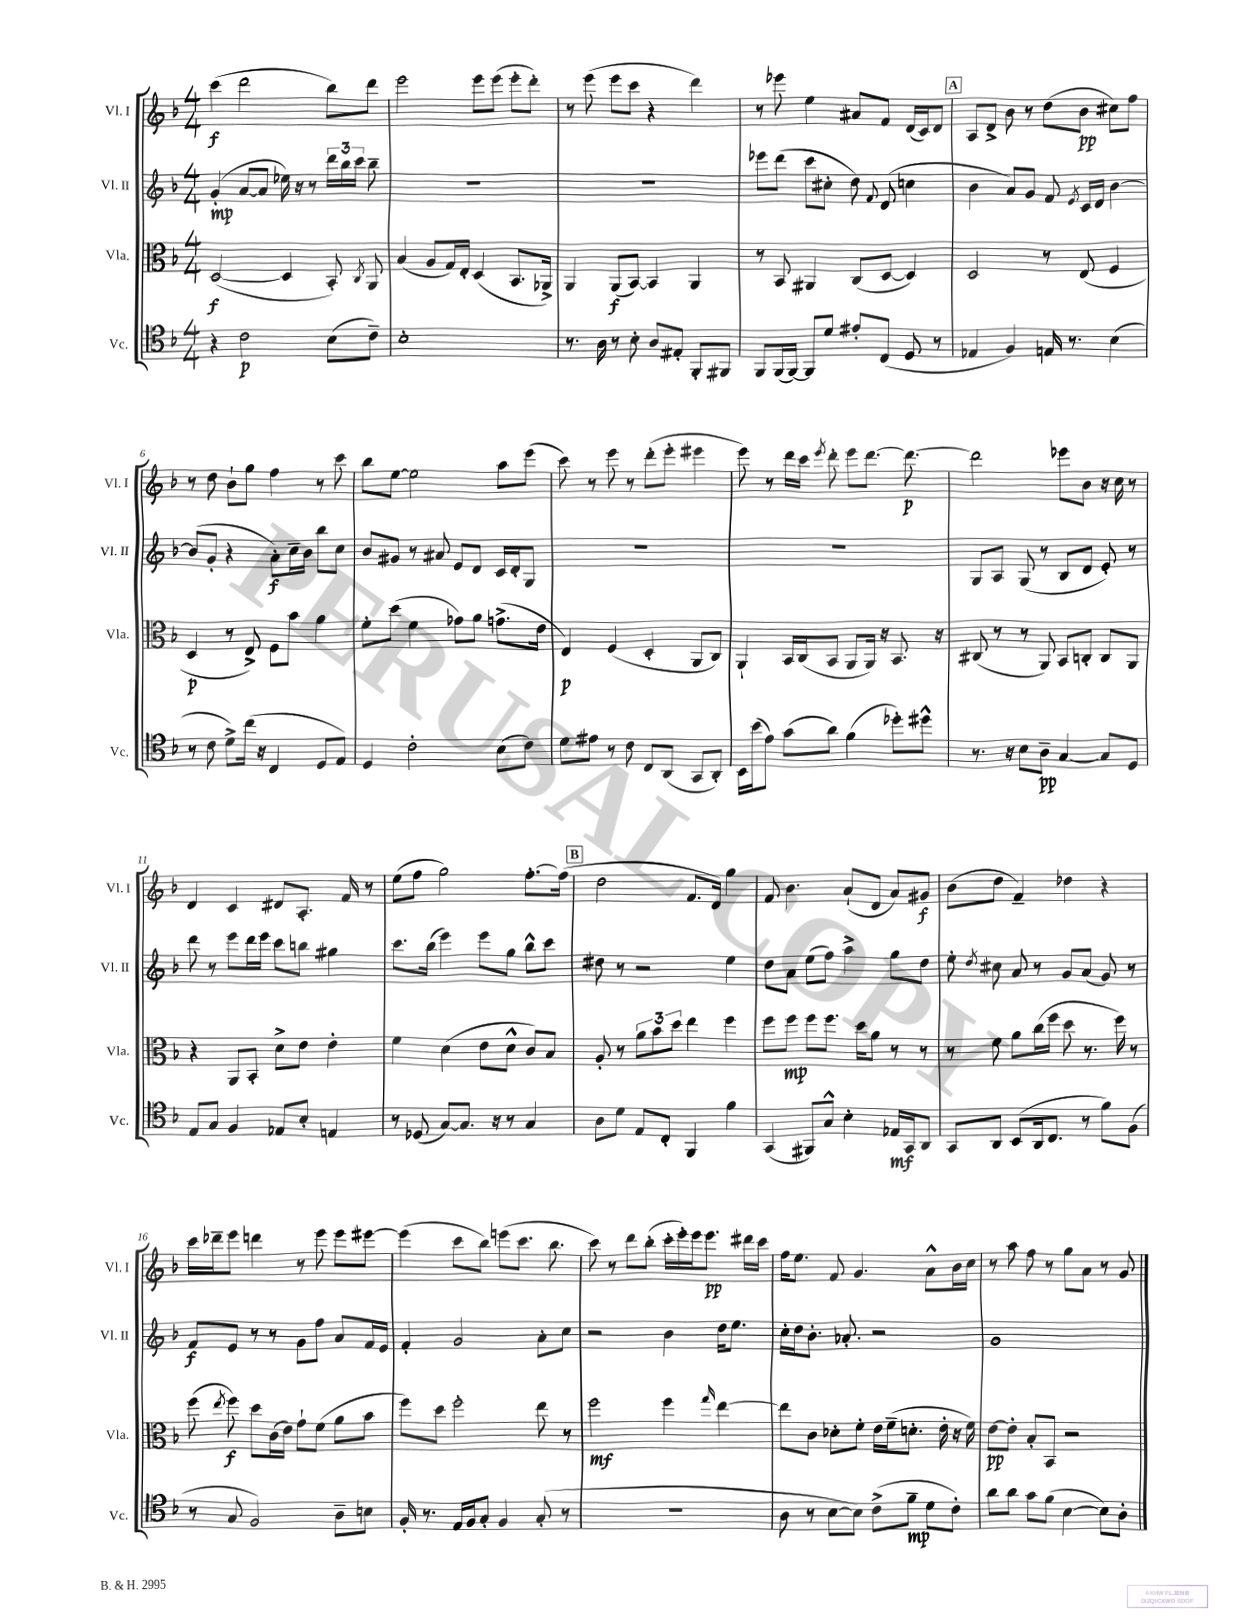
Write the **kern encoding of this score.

**kern	**dynam	**kern	**dynam	**kern	**dynam	**kern	**dynam
*part4	*part4	*part3	*part3	*part2	*part2	*part1	*part1
*staff4	*staff4	*staff3	*staff3	*staff2	*staff2	*staff1	*staff1
*I"Vc.	*	*I"Vla.	*	*I"Vl. II	*	*I"Vl. I	*
*I'Vc.	*	*I'Vla.	*	*I'Vl. II	*	*I'Vl. I	*
*clefC4	*	*clefC3	*	*clefG2	*	*clefG2	*
*k[b-]	*	*k[b-]	*	*k[b-]	*	*k[b-]	*
*M4/4	*	*M4/4	*	*M4/4	*	*M4/4	*
=1	=1	=1	=1	=1	=1	=1	=1
4r	.	([2D/	f	(4g'/	mp	(4ccc\	f
2c\	p	.	.	[8a/L	.	2ddd\	.
.	.	.	.	8a/J]	.	.	.
.	.	4D/]	.	16ee-X\)	.	.	.
.	.	.	.	16r	.	.	.
.	.	.	.	8r	.	.	.
(8B-\L	.	8BB-'/)	.	24ddd\LL	.	8bb-\L)	.
.	.	.	.	24bb-\	.	.	.
.	.	.	.	24ccc\JJ	.	.	.
.	.	8qC/	.	.	.	.	.
8c~\J)	.	8AA/	.	8bb-~\	.	8ddd\J	.
=2	=2	=2	=2	=2	=2	=2	=2
1B-'	.	(4B-/	.	1r	.	2eee\	.
.	.	8A/L	.	.	.	.	.
.	.	16G/L)	.	.	.	.	.
.	.	16E'/JJ	.	.	.	.	.
.	.	(4D/	.	.	.	8eee\L	.
.	.	.	.	.	.	(8eee\J	.
.	.	8.BB-/L	.	.	.	8eee'\L	.
.	.	.	.	.	.	8ddd'\J)	.
.	.	16AA-X^/Jk)	.	.	.	.	.
=3	=3	=3	=3	=3	=3	=3	=3
8.r	.	4AA/	.	1r	.	8r	.
.	.	.	.	.	.	(8eee\	.
16A\	.	.	.	.	.	.	.
8r	.	(8AA/L	f	.	.	8eee\L	.
8B-'\	.	[8BB-/J)	.	.	.	8ccc\J	.
8A/L	.	4BB-/]	.	.	.	4r	.
8E#X'/J	.	.	.	.	.	.	.
8FF'/L	.	4AA/	.	.	.	4ddd\)	.
8FF#X/J	.	.	.	.	.	.	.
=4	=4	=4	=4	=4	=4	=4	=4
8FF/L	.	8r	.	8eee-X\L	.	8r	.
(16FF/L	.	8BB-/	.	(8ddd\J	.	8eee-X\	.
[16FF/JJ)	.	.	.	.	.	.	.
8FF/L]	.	4AA#X/	.	8ccc\L	.	4ee\	.
8d/J	.	.	.	8cc#X'\J	.	.	.
8e#X'/L	.	(8C/L	.	8dd\)	.	8a#X/L	.
.	.	.	.	8qqf/	.	.	.
(8C/J	.	[8D/J	.	(8d/	.	8f/J	.
8D/	.	4D/])	.	4ccn\	.	(16d/LL	.
.	.	.	.	.	.	16c/J)	.
8r	.	.	.	.	.	8d/J	.
!!LO:REH:place=s1:t=A
=5	=5	=5	=5	=5	=5	=5	=5
4E-X/	.	2D/	.	4b-\	.	8A/L	.
.	.	.	.	.	.	8d^/J	.
4F/)	.	.	.	8a/L)	.	8b-\	.
.	.	.	.	8g/J	.	8r	.
16En/	.	8r	.	8f/	.	(8dd\L	.
8.r	.	.	.	.	.	.	.
.	.	.	.	8qe/	.	.	.
.	.	(8E/	.	16c/LL	.	8b-\J	pp
.	.	.	.	16d/JJ	.	.	.
(4B-\	.	4F/	.	[4b-\	.	8cc#X\L)	.
.	.	.	.	.	.	8ff\J	.
!!LO:LB:g=z
=6	=6	=6	=6	=6	=6	=6	=6
8r	.	4D/	p	(8b-/L]	.	8r	.
8c\	.	.	.	8g'/J	.	8dd\	.
8d^\L)	.	8r	.	4r	.	8b-`\L	.
(16cc\Jk	.	8E^/)	.	.	.	8gg\J	.
16r	.	.	.	.	.	.	.
4C/	.	8F\L	.	8a'\L)	f	4ff\	.
.	.	8b-\J	.	16cc~\L	.	.	.
.	.	.	.	16b-\JJ	.	.	.
8D/L	.	4a\	.	8bb-\L	.	8r	.
8E/J)	.	.	.	8cc\J	.	8ccc\	.
=7	=7	=7	=7	=7	=7	=7	=7
4D/	.	8f'\L	.	8b-/L	.	8bb-\L	.
.	.	(8dd\J	.	8g#X/J	.	[8ee\J	.
2c'\	.	4f\	.	8r	.	2ee\]	.
.	.	.	.	8a#X/	.	.	.
.	.	8g-X\L)	.	8e/L	.	.	.
.	.	8a\J	.	8d/J	.	.	.
(8B-\L	.	(8.gn^\L	.	16c/LL	.	8aa\L	.
.	.	.	.	16d'/J	.	.	.
8c\J)	.	.	.	8G/J	.	(8eee\J	.
.	.	16e\Jk	.	.	.	.	.
=8	=8	=8	=8	=8	=8	=8	=8
8d\L	.	4E/)	p	1r	.	8ccc\)	.
8e#X\J	.	.	.	.	.	8r	.
8r	.	(4F/	.	.	.	8eee\	.
8c\	.	.	.	.	.	8r	.
8C/L	.	4D'/	.	.	.	(8ddd'\L	.
(8AA/J	.	.	.	.	.	8eee'\J	.
8GG/L	.	8AA/L	.	.	.	4eee#X\	.
8AA'/J)	.	8C/J)	.	.	.	.	.
=9	=9	=9	=9	=9	=9	=9	=9
16BB-\LL	.	4AA`/	.	1r	.	8eee\)	.
(16b-\J	.	.	.	.	.	.	.
8e\J)	.	.	.	.	.	8r	.
(8g\L	.	16BB-/LL	.	.	.	16ddd\LL	.
.	.	(16C/J	.	.	.	16ccc\JJ	.
.	.	.	.	.	.	8qeee/	.
8a\J)	.	8BB-/J	.	.	.	8ddd'\	.
(4f\	.	8AA/L	.	.	.	8eee\L	.
.	.	16AA/Jk)	.	.	.	[8.ddd\J	.
.	.	16r	.	.	.	.	.
8dd-X'\L)	.	8.BB-/	.	.	.	.	.
.	.	.	.	.	.	8.ddd\_	p
8dd#X^^\J	.	.	.	.	.	.	.
.	.	16r	.	.	.	.	.
=10	=10	=10	=10	=10	=10	=10	=10
8.r	.	(8C#X/	.	8G/L	.	2ddd\]	.
.	.	8r	.	8A/J	.	.	.
16r	.	.	.	.	.	.	.
8B-\L	.	8r	.	(8G/	.	.	.
8A~\J	pp	8AA/)	.	8r	.	.	.
[4G/	.	8BB-/L	.	8B-/L	.	8eee-X\L	.
.	.	8Cn'/J	.	8d/J	.	8b-\J	.
8G/L]	.	8C/L	.	8e'/)	.	16r	.
.	.	.	.	.	.	16cc\	.
8D/J	.	8AA/J	.	8r	.	8r	.
!!LO:LB:g=z
=11	=11	=11	=11	=11	=11	=11	=11
8E/L	.	4r	.	8ddd\	.	4d/	.
8G/J	.	.	.	8r	.	.	.
4F/	.	8AA/L	.	8eee\L	.	4c/	.
.	.	8BB-'/J	.	16ddd\L	.	.	.
.	.	.	.	16eee\JJ	.	.	.
8E-X/L	.	8d^\L	.	8ccc\L	.	8d#X/L	.
8B-'/J	.	8e\J	.	8bbn\J	.	8.A'/J	.
4En/	.	4e'\	.	4gg#X\	.	.	.
.	.	.	.	.	.	16f/	.
.	.	.	.	.	.	8r	.
=12	=12	=12	=12	=12	=12	=12	=12
8r	.	4f\	.	8.ccc\L	.	(8ee\L	.
(8D-X/	.	.	.	.	.	8ff\J	.
.	.	.	.	(16bb-\Jk	.	.	.
[8G/L)	.	(4d\	.	4eee\)	.	2gg\)	.
8.G/J]	.	.	.	.	.	.	.
.	.	8e\L	.	8eee\L	.	.	.
16r	.	.	.	.	.	.	.
8r	.	8d^^\J	.	8gg\J	.	.	.
4G/	.	8c/L)	.	8bb-^^\L	.	[8.ff'\L	.
.	.	8B-/J	.	8ccc\J	.	.	.
.	.	.	.	.	.	(16ff\Jk]	.
!!LO:REH:place=s1:t=B
=13	=13	=13	=13	=13	=13	=13	=13
8A\L	.	8A'/	.	8dd#X\	.	2dd\	.
8d\J	.	8r	.	8r	.	.	.
8E/L	.	12a\L	.	2r	.	.	.
.	.	12b-\	.	.	.	.	.
8C'/J	.	.	.	.	.	.	.
.	.	12dd\J	.	.	.	.	.
4FF/	.	4ee\	.	.	.	8.f/L	.
.	.	.	.	.	.	16d/Jk)	.
4f\	.	4ff\	.	4ee\	.	4gg\	.
=14	=14	=14	=14	=14	=14	=14	=14
(4GG/	.	8ff\L	.	8dd\L	.	8f/	.
.	.	8ff\J	mp	8a\J	.	4.b-\	.
8FF#X/L)	.	8ff\L	.	(8ee\L	.	.	.
8G^^/J	.	8.ff\J	.	8ff\J)	.	.	.
4B-'\	.	.	.	4aa^\	.	(8a`/L	.
.	.	16dd\KL	.	.	.	.	.
.	.	8a\J	.	.	.	8d/J	.
16E-X/LL	mf	8r	.	8gg\L	.	8a/L)	.
16GG/J	.	.	.	.	.	.	.
8AA/J	.	8r	.	8dd\J	.	8g#X/J	f
=15	=15	=15	=15	=15	=15	=15	=15
8GG/L	.	8r	.	8ee'\	.	(8b-\L	.
.	.	.	.	8qdd/	.	.	.
8AA/J	.	8f\	.	8cc#X\	.	8dd\J	.
(8BB-/L	.	8a\L	.	8a/	.	4f~/)	.
16AA/k	.	(16cc\L	.	8r	.	.	.
8.C/J	.	16ff\JJ	.	.	.	.	.
.	.	8dd\	.	8g/L	.	4dd-X\	.
8r	.	8.r	.	(8a/J	.	.	.
8f\L)	.	.	.	8g/)	.	4r	.
.	.	16ff\)	.	.	.	.	.
(8F\J	.	8r	.	8r	.	.	.
!!LO:LB:g=z
=16	=16	=16	=16	=16	=16	=16	=16
8r	.	(8ff\	.	8f/L	f	16ccc\LL	.
.	.	.	.	.	.	16ddd-X~\J	.
.	.	8qee/	.	.	.	.	.
8G/	.	8ff\)	f	8e/J	.	8eee\J	.
2F/)	.	8dd\L	.	8r	.	4dddn\	.
.	.	(16c\L	.	8r	.	.	.
.	.	16e\JJ)	.	.	.	.	.
.	.	8g`\L	.	8g\L	.	8r	.
.	.	(8f\J	.	8ff\J	.	8eee\	.
8A~\L	.	8a\L	.	8a/L	.	8eee\L	.
8Bn\J	.	8b-\J	.	16f/L	.	[8eee#X\J	.
.	.	.	.	16e/JJ	.	.	.
=17	=17	=17	=17	=17	=17	=17	=17
16F'/	.	8ff\L)	.	4f'/	.	(4eee#\]	.
8.r	.	.	.	.	.	.	.
.	.	8dd\J	.	.	.	.	.
16E/LL	.	2ff'\	.	2g/	.	8ccc\L	.
16F/J	.	.	.	.	.	.	.
8G'/J	.	.	.	.	.	8bb-\J)	.
4F/	.	.	.	.	.	(8eeen\L	.
.	.	.	.	.	.	8.ccc\J	.
(8G'/	.	8ee\	.	8a'\L	.	.	.
.	.	.	.	.	.	8.bb-\	.
8r	.	8r	.	8cc\J	.	.	.
=18	=18	=18	=18	=18	=18	=18	=18
1r	.	2ff\	mf	2r	.	8ccc\)	.
.	.	.	.	.	.	8r	.
.	.	.	.	.	.	8ddd\L	.
.	.	.	.	.	.	(8bb-'\J	.
.	.	4ff\	.	4b-\	.	16ccc'\LL	.
.	.	.	.	.	.	16eee'\)	.
.	.	.	.	.	.	16eee\J	.
.	.	.	.	.	.	8.eee\J	pp
.	.	16qqgg/	.	.	.	.	.
.	.	[4ee\	.	16dd\KL	.	.	.
.	.	.	.	8.ee\J	.	.	.
.	.	.	.	.	.	16ddd#X\LL	.
.	.	.	.	.	.	16ccc\JJ	.
=19	=19	=19	=19	=19	=19	=19	=19
8A\	.	8ee\L]	.	16cc'\LL	.	16ff\KL	.
.	.	.	.	16dd\J	.	8.ee\J	.
8r	.	8c\J	.	8.b-'\J	.	.	.
[8B-\L	.	8d-X'\L	.	.	.	8f/	.
.	.	.	.	8.a-X'/	.	.	.
8B-\J])	.	8f'\J	.	.	.	4.g/	.
(8c^\L	.	16e\LL	.	2r	.	.	.
.	.	(16f~\J	.	.	.	.	.
8f~\J	mp	8.dn'\J	.	.	.	.	.
8d\L	.	.	.	.	.	8a^^\L	.
.	.	16e'\	.	.	.	.	.
8c'\J)	.	16r	.	.	.	16b-\L	.
.	.	16f\)	.	.	.	16cc\JJ	.
=20	=20	=20	=20	=20	=20	=20	=20
8a\L	.	[8e\L	pp	1g	.	8r	.
8a\J	.	8e'\J]	.	.	.	8aa\	.
8g\L	.	8B-'/L	.	.	.	8ff\	.
(8f\J	.	8BB-/J	.	.	.	8r	.
[4B-\	.	2r	.	.	.	8gg\L	.
.	.	.	.	.	.	8a\J	.
8B-\L])	.	.	.	.	.	8r	.
8A'\J	.	.	.	.	.	8g/	.
==	==	==	==	==	==	==	==
*-	*-	*-	*-	*-	*-	*-	*-
